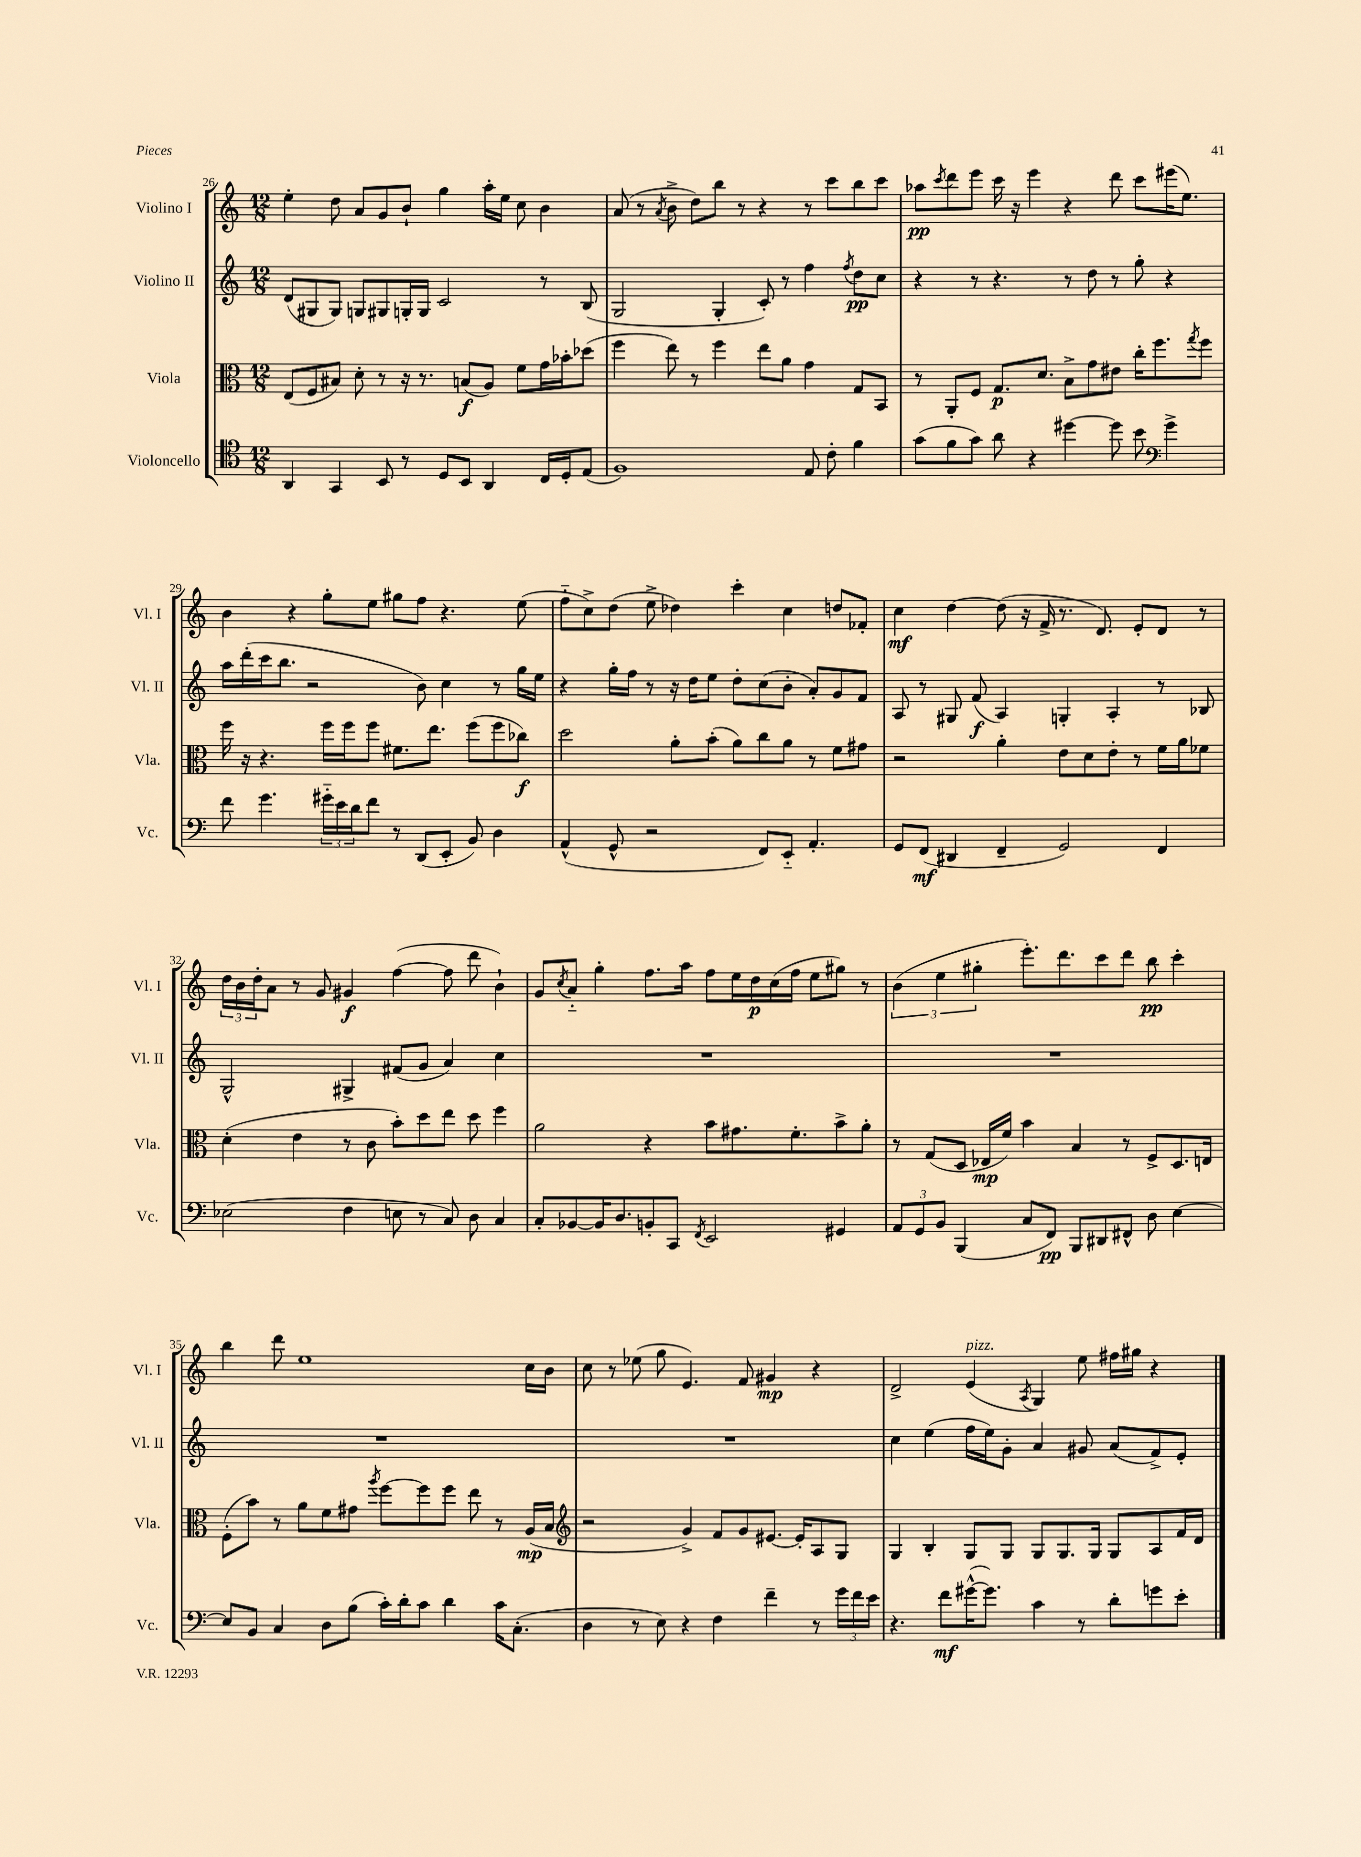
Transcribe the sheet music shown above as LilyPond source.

<<
\new StaffGroup <<
\new Staff = "s0" \with { instrumentName = "Violino I" shortInstrumentName = "Vl. I" } {
    \clef treble \key c \major \numericTimeSignature \time 12/8
    e''4-. d''8 a'8 g'8 b'8-! g''4 a''16-. e''16 c''8 b'4 |
    a'8( r8 \acciaccatura { a'8 } b'8-> d''8) b''8 r8 r4 r8 c'''8 b''8 c'''8 |
    aes''8\pp \acciaccatura { c'''8 } d'''8 e'''8 c'''16 r16 e'''4 r4 d'''8 c'''8 eis'''16( e''8.) |
    b'4 r4 g''8-. e''8 gis''8 f''8 r4. e''8( |
    f''8-_ c''8->) d''8( e''8-> des''4) c'''4-. c''4 d''8 fes'8-. |
    c''4\mf d''4~ d''8( r16 f'16-> r8. d'8.) e'8-. d'8 r8 |
    \tuplet 3/2 { d''16 b'16 d''16-. } a'8 r8 g'8 gis'4\f f''4~( f''8 d'''8 b'4-!) |
    g'8 \acciaccatura { c''8 } a'8-_ g''4-. f''8. a''16 f''8 e''16 d''16\p c''16( f''16 e''8 gis''8) r8 |
    \tuplet 3/2 { b'4( e''4 gis''4-. } e'''8.-.) d'''8. c'''8 d'''8 b''8\pp c'''4-. |
    b''4 d'''8 e''1 c''16 b'16 |
    c''8 r8 ees''8( g''8 e'4.) f'8 gis'4\mp r4 |
    d'2-> e'4^\markup { \italic "pizz." }( \acciaccatura { a8 } g4) e''8 fis''16 gis''16 r4 \bar "|." |
}
\new Staff = "s1" \with { instrumentName = "Violino II" shortInstrumentName = "Vl. II" } {
    \clef treble \key c \major \numericTimeSignature \time 12/8
    d'8( gis8 gis8) g8 gis8 g16-. g16 c'2 r8 b8( |
    g2 g4-. c'8-.) r8 f''4 \acciaccatura { f''8 } d''8\pp c''8 |
    r4 r8 r4. r8 d''8 r8 g''8-. r4 |
    a''16 d'''16-.( c'''16 b''8. r2 b'8) c''4 r8 g''16 e''16 |
    r4 g''16-. f''16 r8 r16 d''16 e''8 d''8-. c''8( b'8-. a'8-.) g'8 f'8 |
    a8 r8 gis8 f'8\f( a4) g4-. a4-. r8 bes8 |
    g2-^ gis4-> fis'8( g'8 a'4) c''4 |
    R1. |
    R1. |
    R1. |
    R1. |
    c''4 e''4( f''16 e''16) g'8-. a'4 gis'8 a'8( f'8->) e'8-. \bar "|." |
}
\new Staff = "s2" \with { instrumentName = "Viola" shortInstrumentName = "Vla." } {
    \clef alto \key c \major \numericTimeSignature \time 12/8
    e8( f8 bis8) d'8-. r8 r16 r8. b8\f( a8) f'8 g'16 bes'16-. des''8( |
    f''4 e''8) r8 f''4 e''8 a'8 g'4 g8 b,8 |
    r8 a,8-. f8 g8.\p d'8. b8-> g'8 eis'8 c''16-. f''8. \acciaccatura { g''8 } f''8 |
    f''16 r16 r4. f''16 f''16 f''8 fis'8. e''8. f''8( f''8 ces''8\f) |
    d''2 a'8-. b'8-.( a'8) c''8 a'8 r8 f'8 gis'8 |
    r2 a'4-. e'8 d'8 e'8-. r8 f'16 a'16 fes'8 |
    d'4-.( e'4 r8 c'8 b'8-.) d''8 e''8 d''8 f''4 |
    a'2 r4 b'8 gis'8. f'8.-. b'8-> a'8-. |
    r8 g8( d8 ees16\mp f'16) b'4 b4 r8 f8-> d8. e16 |
    f8-.( b'8) r8 a'8 f'8 gis'8 \acciaccatura { a''8 } f''8~ f''8 f''8 e''8 r8 a16\mp( b16 |
    \clef treble r2 g'4->) f'8 g'8 eis'8.~ eis'16-. a8 g8 |
    g4 b4-. g8 g8 g8 g8. g16 g8 a8 f'16 d'16 \bar "|." |
}
\new Staff = "s3" \with { instrumentName = "Violoncello" shortInstrumentName = "Vc." } {
    \clef tenor \key c \major \numericTimeSignature \time 12/8
    a,4 g,4 b,8 r8 d8 b,8 a,4 c16 d16-. e8( |
    f1) e8 c'8-. f'4 |
    g'8( f'8 g'8) a'8 r4 dis''4~ dis''8 b'8 \clef bass g'4-> |
    f'8 g'4. \tuplet 3/2 { gis'16-_ e'16 d'16 } f'8 r8 d,8( e,8-. b,8) d4 |
    a,4-^( g,8-^ r2 f,8) e,8-_ a,4.-. |
    g,8 f,8\mf( dis,4 f,4-- g,2) f,4 |
    ees2( f4 e8 r8 c8) d8 c4 |
    c8-. bes,8~ bes,16 d8. b,8-. c,8 \acciaccatura { f,8 } e,2 gis,4 |
    \tuplet 3/2 { a,8 g,8 b,8 } b,,4( c8 f,8\pp) b,,8 dis,8 fis,8-^ d8 e4~ |
    e8 b,8 c4 d8 b8( c'16-.) d'16-. c'8 d'4 c'16 c8.-.( |
    d4 r8 e8) r4 f4 f'4-- r8 \tuplet 3/2 { g'16 f'16 e'16 } |
    r4. f'8\mf gis'16~-^( gis'8.) c'4 r8 d'8-. g'8 e'8-. \bar "|." |
}
>>
>>
\layout { \context { \Score currentBarNumber = #26 } }
